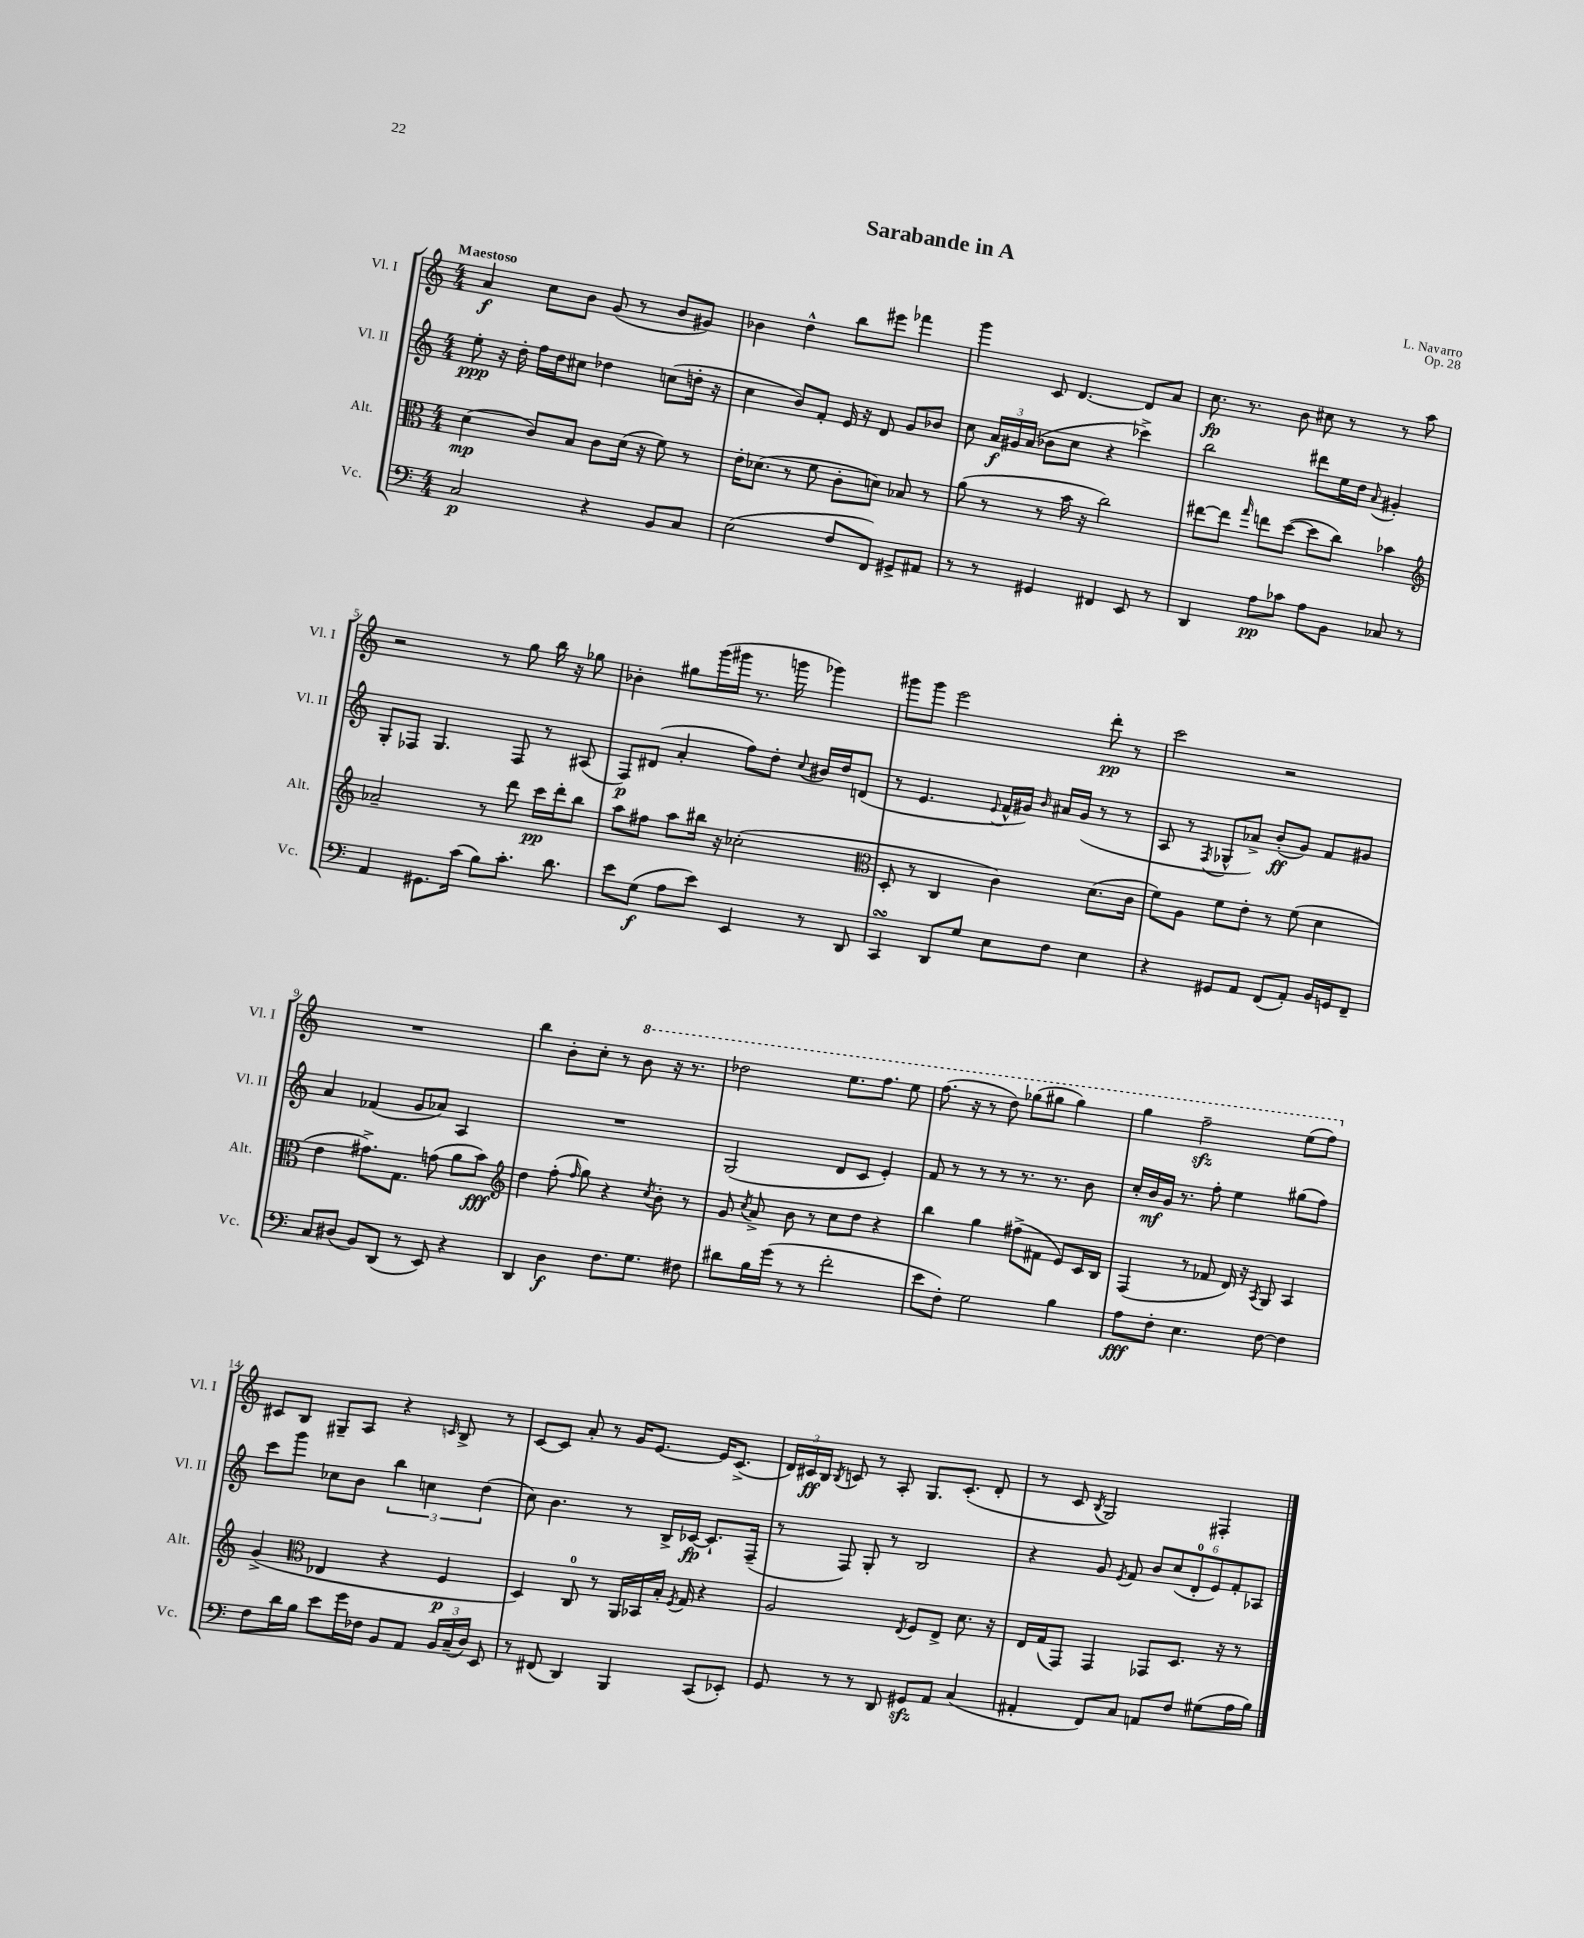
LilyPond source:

\header { title = "Sarabande in A" composer = "L. Navarro" opus = "Op. 28" }
<<
\new StaffGroup <<
\new Staff = "s0" \with { instrumentName = "Vl. I" shortInstrumentName = "Vl. I" } {
    \clef treble \key c \major \numericTimeSignature \time 4/4 \tempo "Maestoso"
    \autoBeamOff a'4\f c''8[ b'8] g'8( r8 b'8[ gis'8]) |
    bes'4 d''4-^ b''8[ eis'''8] fes'''4 |
    g'''4 c'8 d'4.~ d'8[ a'8] |
    c''8.\fp r8. b'8 cis''8 r8 r8 a''8 |
    r2 r8 g''8 b''16 r16 ges''8 |
    bes'4-. gis''8[ g'''16( gis'''16] r8. g'''16 ges'''4) |
    gis'''8[ gis'''8] e'''2 d'''8-.\pp r8 |
    c'''2 r2 |
    R1 |
    b''4 b'8[-. c''8]-. r8 \ottava #1 b''8 r16 r8. |
    des'''2 e'''8.[ f'''8.] e'''8 |
    f'''8.( r16 r8 d'''8) ges'''8[( gis'''8] gis'''4) |
    g'''4 f'''2--\sfz e'''8[( f'''8]) \ottava #0 |
    cis'8[ b8] gis8[-- a8] r4 \grace { c'16 } b8-> r8 |
    c'8[~ c'8] a'8-. r8 g'16[ e'8.]~ e'16[ c'8.]->( |
    \tuplet 3/2 { d'16[) cis'16\ff b16] } \acciaccatura { b8 } c'8 r8 a8-. g8.[ c'8.]-.( d'8-. |
    r8 c'8 \acciaccatura { b8 } g2) fis4-. \bar "|." |
}
\new Staff = "s1" \with { instrumentName = "Vl. II" shortInstrumentName = "Vl. II" } {
    \clef treble \key c \major \numericTimeSignature \time 4/4
    \autoBeamOff e''8-.\ppp r16 d''16-. f''16[ d''16 cis''8] des''4 c''8[( d''16]-. r16 |
    c''4 b'8[) f'8]-. e'16 r16 d'8 g'8[ bes'8] |
    c''8 \tuplet 3/2 { a'16[\f gis'16 a'16]( } bes'8[ c''8] r4 ces'''4->) |
    b''2 dis'''8[ e''16 d''16] \appoggiatura { a'8 } gis'4-. |
    g8[-. fes8] g4. fes8 r8 ais8( |
    f8[\p) dis'8]( a'4-. f''8[) d''8]-. \appoggiatura { c''8 } bis'16[ d''16 d'8]( |
    r8 e'4. \appoggiatura { e'8 } f'16[-^ gis'16]) \grace { b'16 } ais'16[ gis'16]( r8 r8 |
    a8 r8 \acciaccatura { f8 } ges8[-^ aes'8]->) b'8[-.\ff( g'8]) f'8[ gis'8] |
    a'4 fes'4( g'8[ aes'8]) a4 |
    R1 |
    g2( d'8[ c'8] e'4-.) |
    f'8 r8 r8 r8 r8. r8. b'8 |
    c''16[-. b'16\mf g'16] r8. f''8-. e''4 gis''8[( f''8]) |
    c'''8[ g'''8] ces''8[ b'8] \tuplet 3/2 { b''4 c''4 d''4( } |
    c''8) b'4. r8 b16[-> ces'16]~\fp ces'8.[-! f16]--( |
    r8 f8) g8-. r8 b2 |
    r4 g'8 \acciaccatura { e'8 } f'8 \tuplet 6/4 { b'8[ c''8( d'8-0-. e'8) f'8-. aes8] } \bar "|." |
}
\new Staff = "s2" \with { instrumentName = "Alt." shortInstrumentName = "Alt." } {
    \clef alto \key c \major \numericTimeSignature \time 4/4
    \autoBeamOff d'4\mp( c'8[) b8] c'8[ d'16]( r16 f'8) r8 |
    e'16[-. des'8.]( r8 f'8 c'8[-. d'8]) bes8 r8 |
    a'8( r8 r8 b'16 r16 c''2) |
    eis''8[~ eis''8] \grace { g''16 } e''8[ d''8]~( d''8[ c''8]) bes'4 |
    \clef treble aes'2-- r8 d'''8 c'''16[\pp d'''16-. b''8] |
    a''8[ fis''8] a''8[ bis''16] r16 ces''2-.( |
    \clef alto d8-. r8 c4 c'4) d'8.[( c'16] |
    f'8[) a8] f'8[ e'8]-. r8 f'8( d'4 |
    e'4 gis'8.[->) g8.] g'8( a'8[ b'8]\fff) |
    \clef treble d''4 f''8-.( \grace { f''16 } g''8) r4 \acciaccatura { c''8 } b'8-. r8 |
    g'8 \acciaccatura { c''8 } a'8-> b'8 r8 c''8[ d''8] r4 |
    b''4 g''4 fis''8[->( fis'8] e'8[) c'16 b16] |
    f4( r8 fes'8 d'16) r16 \acciaccatura { a8 } g8 a4 |
    g'4->( \clef alto ees4 r4 f4\p |
    d4) c8-0 r8 a,16[ bes,16 b16]-. \acciaccatura { f8 } g16 r4 |
    a2 \acciaccatura { e8 } f8[ e8]-> d'8. r16 |
    e16[ g16( g,8]) g,4 ges,8[ d8.] r16 r8 \bar "|." |
}
\new Staff = "s3" \with { instrumentName = "Vc." shortInstrumentName = "Vc." } {
    \clef bass \key c \major \numericTimeSignature \time 4/4
    \autoBeamOff c2\p r4 b,8[ c8] |
    e2( f8[ f,8]) gis,8[-> ais,8] |
    r8 r8 gis,4 fis,4 e,8 r8 |
    d,4 a8[\pp ces'8] a8[ b,8] ces8 r8 |
    a,4 gis,8.[ c'16]( b8[) c'8.]-. d'8. |
    e'8[ g8]\f( a8[ e'8]) e,4 r8 d,8 |
    c,4\turn d,8[ g8] e8[ f8] e4 |
    r4 gis,8[ a,8] f,8[( a,8]-.) b,16[ g,16 f,8]-- |
    c8[ dis8]( b,8[) d,8]( r8 e,8) r4 |
    d,4 d4\f f8.[ g8.] fis8 |
    dis'8[ b16 g'16]( r8 r8 f'2-. |
    e'8[ f8]-.) g2 b4 |
    a8[\fff f8]-. e4. f8~ f4 |
    f8[ d'16 b16] e'8[ g'16 fes16] b,8[ a,8] \tuplet 3/2 { b,16[ c16--( d16]) } e,8 |
    r8 fis,8( d,4) b,,4 c,8[( ees,8]-.) |
    g,8 r8 r8 d,8 gis,8[\sfz a,8] c4( |
    ais,4-. f,8[) c8] a,8[ f8] gis8[( a16 b16]) \bar "|." |
}
>>
>>
